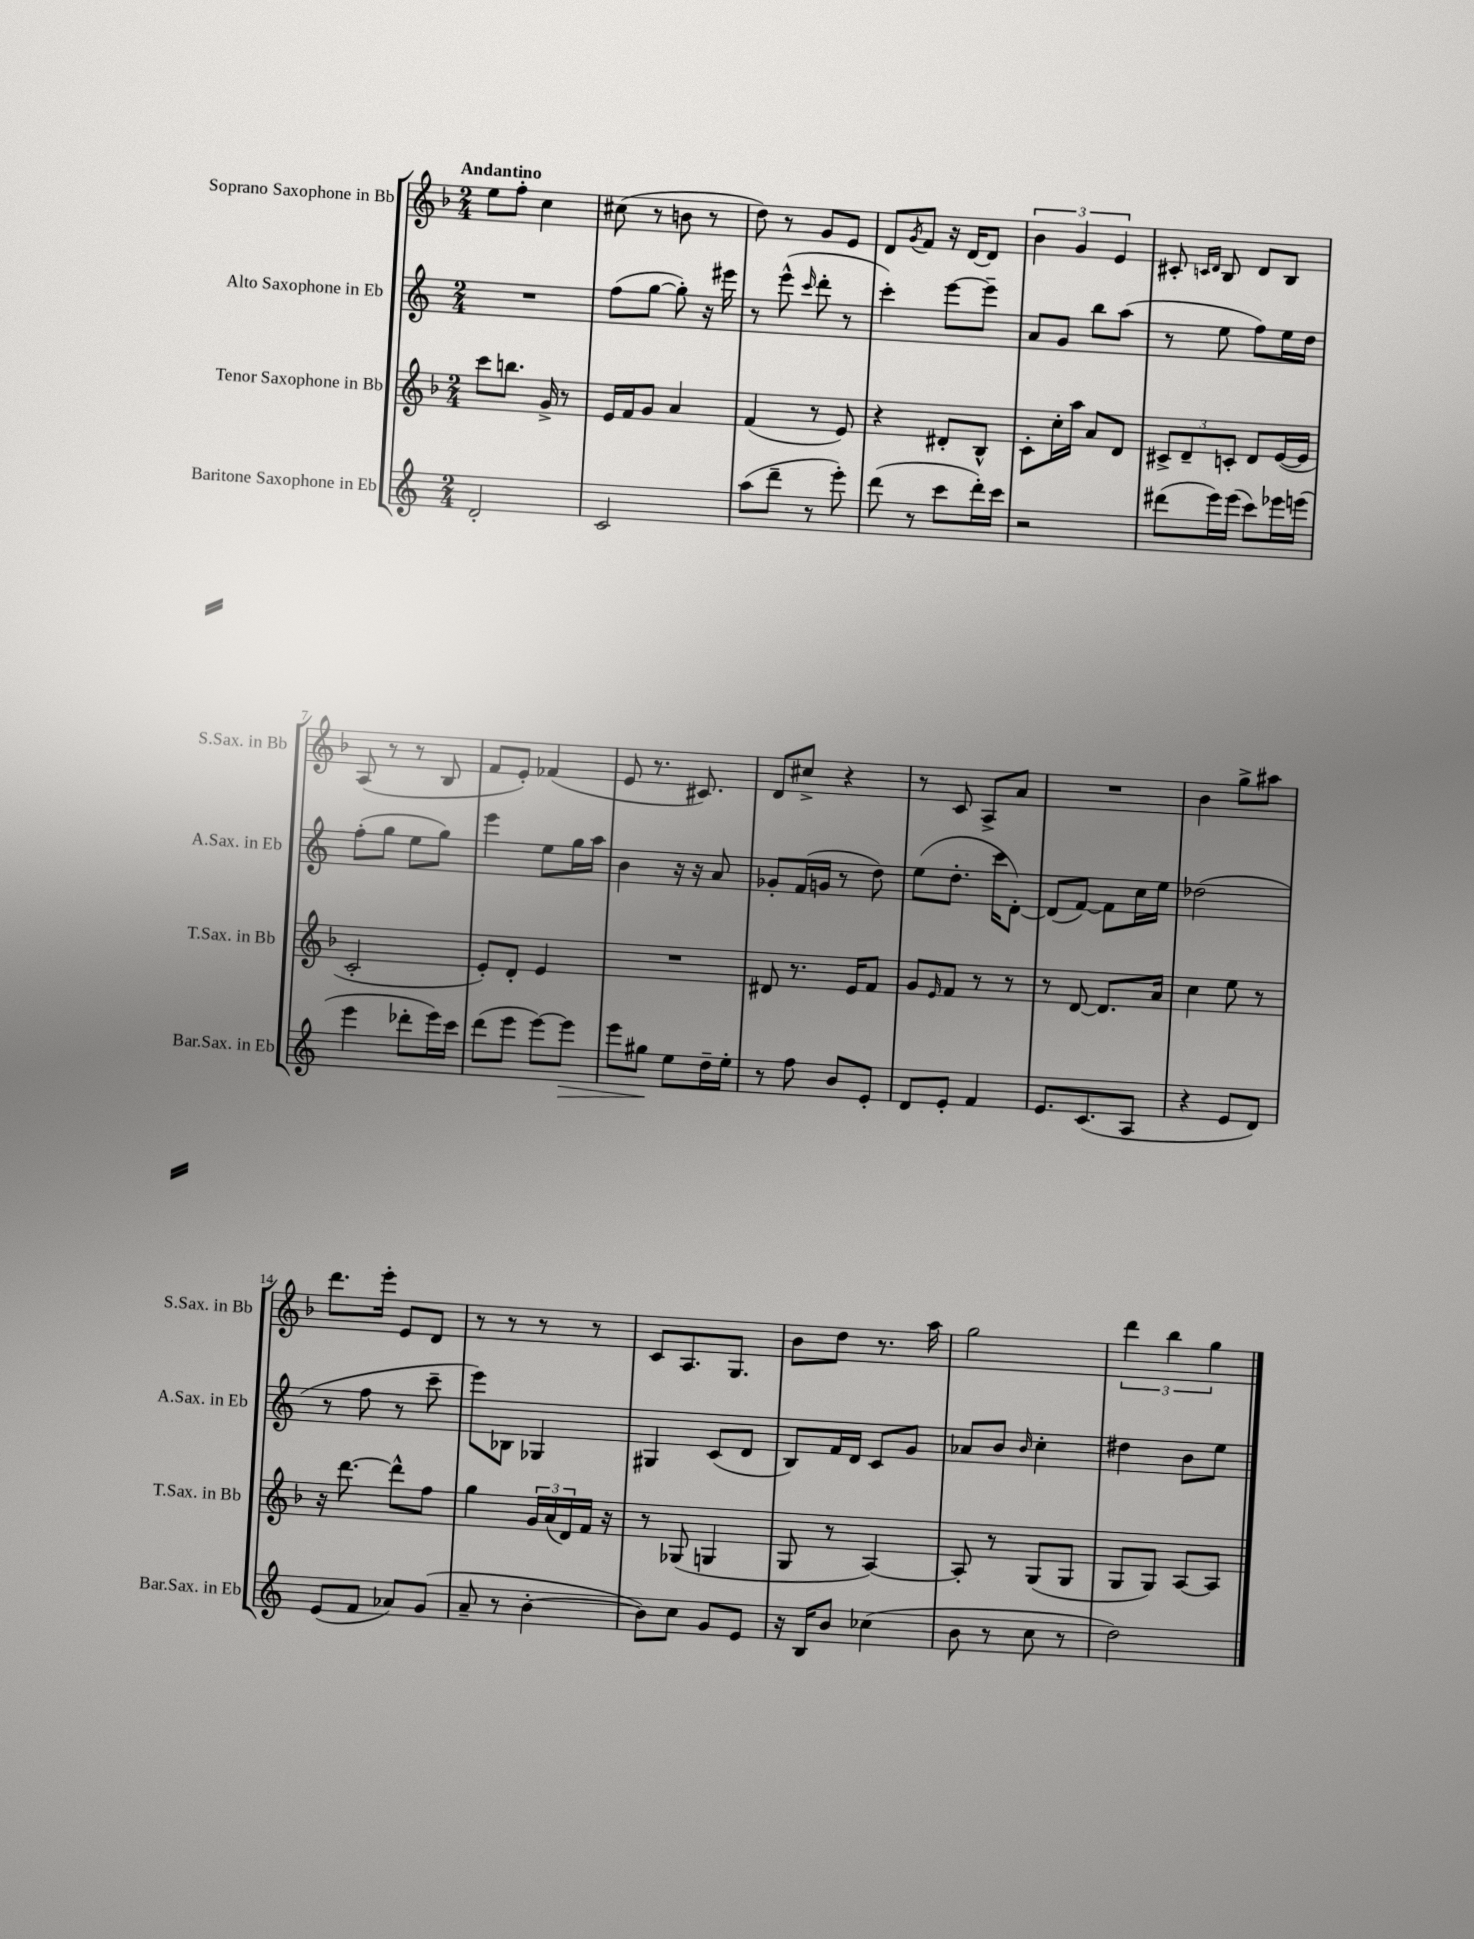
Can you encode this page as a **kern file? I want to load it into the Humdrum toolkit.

**kern	**kern	**kern	**kern
*staff4	*staff3	*staff2	*staff1
*clefG2	*clefG2	*clefG2	*clefG2
*k[]	*k[b-]	*k[]	*k[b-]
*M2/4	*M2/4	*M2/4	*M2/4
2d'	8ccc	2r	8ee
.	8.bb	.	8ff'
.	.	.	4cc
.	16g^	.	.
.	8r	.	.
=	=	=	=
2c	16e	(8ff	(8cc#
.	16f	.	.
.	8g	[8gg	8r
.	4a	8gg'])	8b
.	.	16r	8r
.	.	16eee#	.
=	=	=	=
(8aa	(4f	8r	8dd)
8ddd~	.	(8eee^^	8r
.	.	16qqccc	.
8r	8r	8ddd'	8g
8eee')	8e)	8r	8e
=	=	=	=
(8ddd	4r	4ccc')	8d
.	.	.	8qg
8r	.	.	8f
8ccc	8d#'	[8eee	16r
.	.	.	[16d
16ddd')	8B-^^	8eee~]	8d]
16ccc	.	.	.
=	=	=	=
2r	8c'	8a	6b-
.	16cc'	8g	.
.	.	.	6g
.	16aa	.	.
.	8a	8bb	.
.	.	.	6e
.	8d	(8aa	.
=	=	=	=
(8ddd#	12c#^	8r	8c#'
.	12d~	.	.
.	.	.	16qqc
.	.	.	16qqd
16eee)	.	8ee	8B-
.	12c'	.	.
(16eee	.	.	.
8ccc)	8d	8ff)	8d
16eee-	([16e	16ee	8B-
(16eee	16e]	16dd	.
=	=	=	=
4eee	2c'	(8ff'	(8A
.	.	8gg	8r
8ddd-'	.	8ee	8r
16eee)	.	8gg)	8B-
16ccc	.	.	.
=	=	=	=
(8ddd	8e')	4eee	8f
8eee	8d'	.	8e')
[8eee)	4e	8ee	(4f-
8eee]	.	16gg	.
.	.	16aa	.
=	=	=	=
8eee	2r	4b	8e
8gg#	.	.	8.r
8ee	.	16r	.
.	.	16r	8.c#)
16dd~	.	8a	.
16ee'	.	.	.
=	=	=	=
8r	8d#	8g-'	8d
8ff	8.r	(16f	8cc#^
.	.	16g	.
8b	.	8r	4r
.	16e	.	.
8e'	8f	8dd)	.
=	=	=	=
8d	8g	(8ee	8r
.	16qqe	.	.
8e'	8f	8.dd'	8c
4f	8r	.	8A^
.	.	16ccc	.
.	8r	[8d')	8a
=	=	=	=
8.e	8r	(8d]	2r
.	[8d	[8f)	.
(8.c	.	.	.
.	8.d]	8f]	.
8A	.	16cc	.
.	16a	16ee	.
=	=	=	=
4r	4cc	(2dd-	4b-
8e	8ee	.	8gg^
8d)	8r	.	8aa#
=	=	=	=
(8e	16r	8r	8.ddd
.	[8.ddd	.	.
8f	.	8ff	.
.	.	.	16eee'
8a-)	8ddd^^]	8r	8e
(8g	8ff	8ccc~	8d
=	=	=	=
8a~	4gg	8eee)	8r
8r	.	8B-	8r
[4b'	24g	4G-	8r
.	(24a	.	.
.	24d)	.	.
.	16f	.	8r
.	16r	.	.
=	=	=	=
8b])	8r	4G#	8c
8cc	(8G-	.	8.A
8g	4G	(8c	.
.	.	.	8.G
8e	.	8d	.
=	=	=	=
16r	8G	8B)	8b-
16B	.	.	.
8b	8r	16f	8dd
.	.	16d	.
(4cc-	[4A)	8c	8.r
.	.	8g	.
.	.	.	16aa
=	=	=	=
8b	8A']	8a-	2gg
8r	8r	8b	.
.	.	16qqb	.
8cc	(8G	4cc'	.
8r	8G	.	.
=	=	=	=
2dd)	8G	4dd#	6ddd
.	8G)	.	.
.	.	.	6bb-
.	[8A	8b	.
.	.	.	6gg
.	8A]	8ee	.
==	==	==	==
*-	*-	*-	*-
